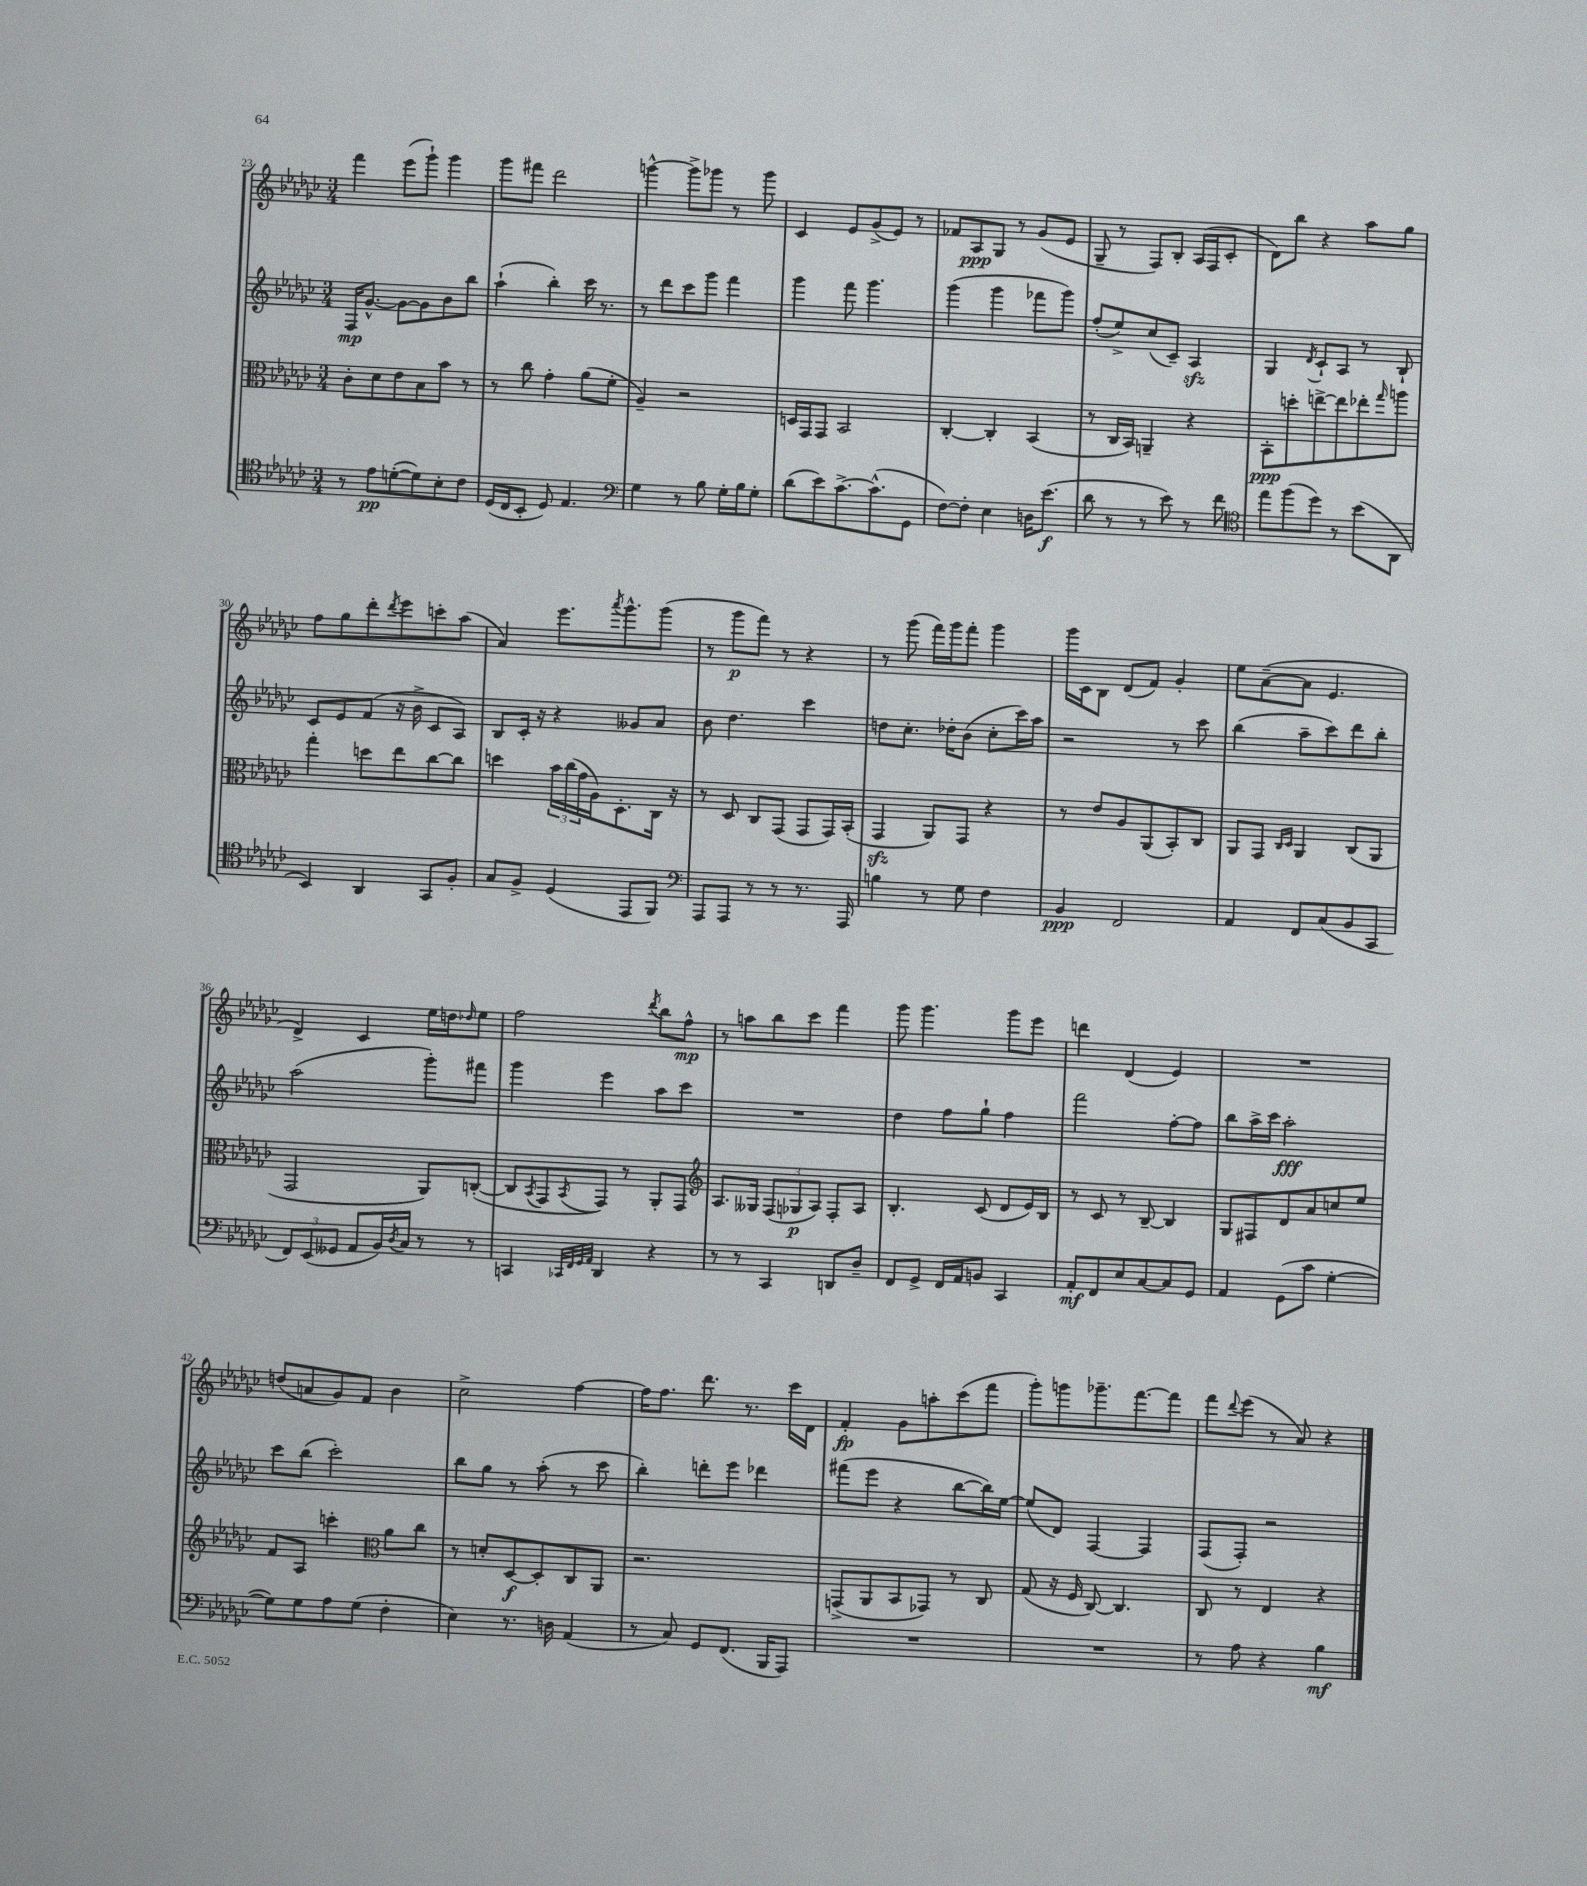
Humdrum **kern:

**kern	**kern	**kern	**kern
*staff4	*staff3	*staff2	*staff1
*clefC4	*clefC3	*clefG2	*clefG2
*k[b-e-a-d-g-c-]	*k[b-e-a-d-g-c-]	*k[b-e-a-d-g-c-]	*k[b-e-a-d-g-c-]
*M3/4	*M3/4	*M3/4	*M3/4
8r	8c-'	16F	4fff
.	.	[8.g-^^	.
8e-	8d-	.	.
([8d'	8e-	8g-_	(8eee-
8d])	8B-	8g-]	8ggg-`)
8B-'	8b-	8b-	4ggg-
8c-	8r	8bb-	.
=	=	=	=
(16D-	8r	(4aa-`	8ggg-
16C-	.	.	.
8BB-'	8cc-	.	8fff#
8D-)	4g-'	4bb-')	2ddd-
4.E-	.	.	.
.	(8a-	16ccc-	.
.	.	8.r	.
.	8f'	.	.
=	=	=	=
*clefF4	*	*	*
4G-	4A-~)	8r	[4ggg^^
.	.	8ddd-	.
8r	2r	8ccc-	8ggg^]
8B-	.	8ggg-	8ggg-
16G-'	.	4fff	8r
16B-	.	.	.
8G-'	.	.	8ggg-
=	=	=	=
(8d-	16D	4ggg-	4c-
.	16GG-	.	.
8e-)	8GG-	.	.
[8.c-^	2BB-	8fff	8e-
.	.	4.ggg-	(8g-^
(8.c-^^]	.	.	.
.	.	.	8e-)
8GG-	.	.	8r
=	=	=	=
[8F)	[4C-'	(4ggg-	8f-
8F']	.	.	8A-
4E-	4C-']	4ggg-	8G-
.	.	.	8r
16D	(4BB-	8fff-	(8g-
(8.e-	.	.	.
.	.	8ggg-)	8e-
=	=	=	=
8d-	8r	(8ff'	8G-~
8r	16C-	8ee-^)	8r
.	16BB-)	.	.
8r	4AA~	(8cc-	8F)
8e-)	.	8c-~)	8B-'
8r	4r	4A-	(16A-
.	.	.	16F
8f	.	.	8c-'
=	=	=	=
*clefC4	*	*	*
8ee-	8BB-'	4G-	8d-)
(8ff	8dd'	.	8bb-
.	.	8qd-	.
8dd-)	[8ee^	8c-`	4r
8r	8ee]	8A-	.
(8b-	8ee-'	8r	8aa-
.	16qqgg-	.	.
8AA-	8aa	8B-`	8gg-
=	=	=	=
4BB-)	4gg-'	8c-	8ff
.	.	8e-	8gg-
4AA-	8dd	(8f	8ddd-'
.	.	.	8qddd-
.	8ee-	16r	8eee-
.	.	16b-^	.
8GG-	[8cc-	8c-	8ccc'
8F'	8cc-]	8A-)	(8aa-
=	=	=	=
8G-	4dd	8B-	4a-)
8F^	.	16c-'	.
.	.	16r	.
(4D-	24b-	4r	8.eee-
.	(24cc-	.	.
.	24g-	.	.
.	16A-)	.	.
.	.	.	8qaaa-
.	8.D-'	.	8.ggg-^^
8EE-	.	8g--	.
8FF)	16C-	8a-	(8ggg-
.	16r	.	.
=	=	=	=
*clefF4	*	*	*
8AAA-	8r	8b-	8r
8AAA-	8D-	4.dd-	8ggg-
8r	8C-	.	8fff)
8r	(8GG-	.	8r
8.r	8GG-	4ccc-	4r
.	16GG-)	.	.
16AAA-	(16BB-'	.	.
=	=	=	=
4B	4GG-	8dd	8r
.	.	8.cc-'	(8ggg-
8r	8AA-)	.	16fff)
.	.	16dd-'	16ggg-
8G-	8GG-	(8b-	8fff'
4F	4r	8cc-'	4ggg-
.	.	16ccc-)	.
.	.	16aa-	.
=	=	=	=
4BB-	8r	2r	16ggg-
.	.	.	16c-
.	8e-	.	8B-
2FF	8A-	.	(8d-
.	(8AA-	.	8f)
.	8BB-')	8r	4g-'
.	8C-	8ccc-	.
=	=	=	=
4AA-	8AA-	(4bb-	8ee-
.	8GG-	.	([8a-~
.	16qqC-	.	.
.	16qqD-	.	.
8FF	4AA-	8aa-~	8a-]
(8C-	.	8ccc-)	4.e-
8BB-	(8C-	8ddd-	.
8CC-	8AA-	8bb-'	.
=	=	=	=
12FF)	2GG-	(2aa-	4d-^)
(12EE-	.	.	.
12GG--	.	.	.
8AA-	.	.	4c-
16BB-)	.	.	.
8qD-	.	.	.
16C-	.	.	.
8r	8AA-)	8ggg-')	16ee-
.	.	.	16dd
.	.	.	16qqdd-
8r	([8C'	8fff#	8ee-
=	=	=	=
4CC	8C]	4ggg-	2ff
.	8qBB-	.	.
.	8GG-	.	.
32qqCC-	.	.	.
32qqFF	.	.	.
32qqGG-	.	.	.
32qqAA-	8qBB-	.	.
4DD-	8GG-)	4eee-	.
.	8r	.	.
.	.	.	8qddd-
4r	8AA-'	8aa-	8bb-
.	8GG-	8ccc-	8ff^^
=	=	=	=
*	*clefG2	*	*
8r	8.A-	2.r	8r
8r	.	.	8aa
.	16G--	.	.
4CC-	(12F	.	8bb-
.	12G-	.	.
.	.	.	8ccc-
.	12A-)	.	.
8DD	8F'	.	4fff
8D-~	8A-	.	.
=	=	=	=
8FF	4.B-'	4dd-	8ggg-
8GG-^	.	.	4.ggg-
16FF	.	8ff	.
16AA-	.	.	.
8BB	(8c-	8gg-`	.
4CC-	8d-	4ff	8ggg-
.	16e-)	.	8eee-
.	16B-	.	.
=	=	=	=
8AA-'	8r	2fff	4ddd
8FF	8c-	.	.
8E-	8r	.	(4d-
[8C-	[8B-~	.	.
8C-]	4B-]	[8ff'	4e-)
8GG-	.	8ff]	.
=	=	=	=
4AA-	8G-	8bb-	2.r
.	8F#	16aa-^	.
.	.	16ccc-	.
(8GG-	8d-	2aa-'	.
8c-	8a-	.	.
[4G-'	8cc	.	.
.	8ee-	.	.
=	=	=	=
8G-])	8f	8ccc-	(8dd
8G-	8A-	(8bb-	8a
8A-	4ccc'	2ccc-')	8g-)
(8G-	.	.	8f
*	*clefC3	*	*
4F'	8a-	.	4b-
.	8cc-	.	.
=	=	=	=
4E-)	8r	8bb-	2cc-^
.	8d'	8gg-	.
8.r	[8D-	8r	.
.	8D-']	(8aa-'	.
16D	.	.	.
(4AA-	8C-	8r	[4ff
.	8AA-	8ccc-	.
=	=	=	=
8r	2.r	4bb-')	16ff]
.	.	.	8.ff
8C-)	.	.	.
8GG-	.	8ddd'	8.ddd-
(8.FF	.	8eee-	.
.	.	.	8.r
.	.	4ddd-	.
16BBB-	.	.	.
8AAA-)	.	.	16ccc-
.	.	.	16d-
=	=	=	=
2.r	(8GG^	(8fff#	4f'
.	8AA-	8eee-	.
.	8BB-	4r	8g-
.	8GG-)	.	8aa'
.	8r	[8bb-	(8ccc-
.	8C-	16bb-])	8fff
.	.	[16ee-	.
=	=	=	=
2.r	(8G-	(8ee-]	8ggg-')
.	16r	8d-)	8ggg
.	16F	.	.
.	[8C-)	[4F	8.ggg-~
.	4.C-]	.	.
.	.	.	[8.fff
.	.	4F]	.
.	.	.	8fff]
=	=	=	=
8r	8C-	(8F	8fff
.	.	.	8qqddd-
8A-	8r	8F')	(8eee-
4r	4E-	2r	8r
.	.	.	8a-)
4B-	4r	.	4r
==	==	==	==
*-	*-	*-	*-
